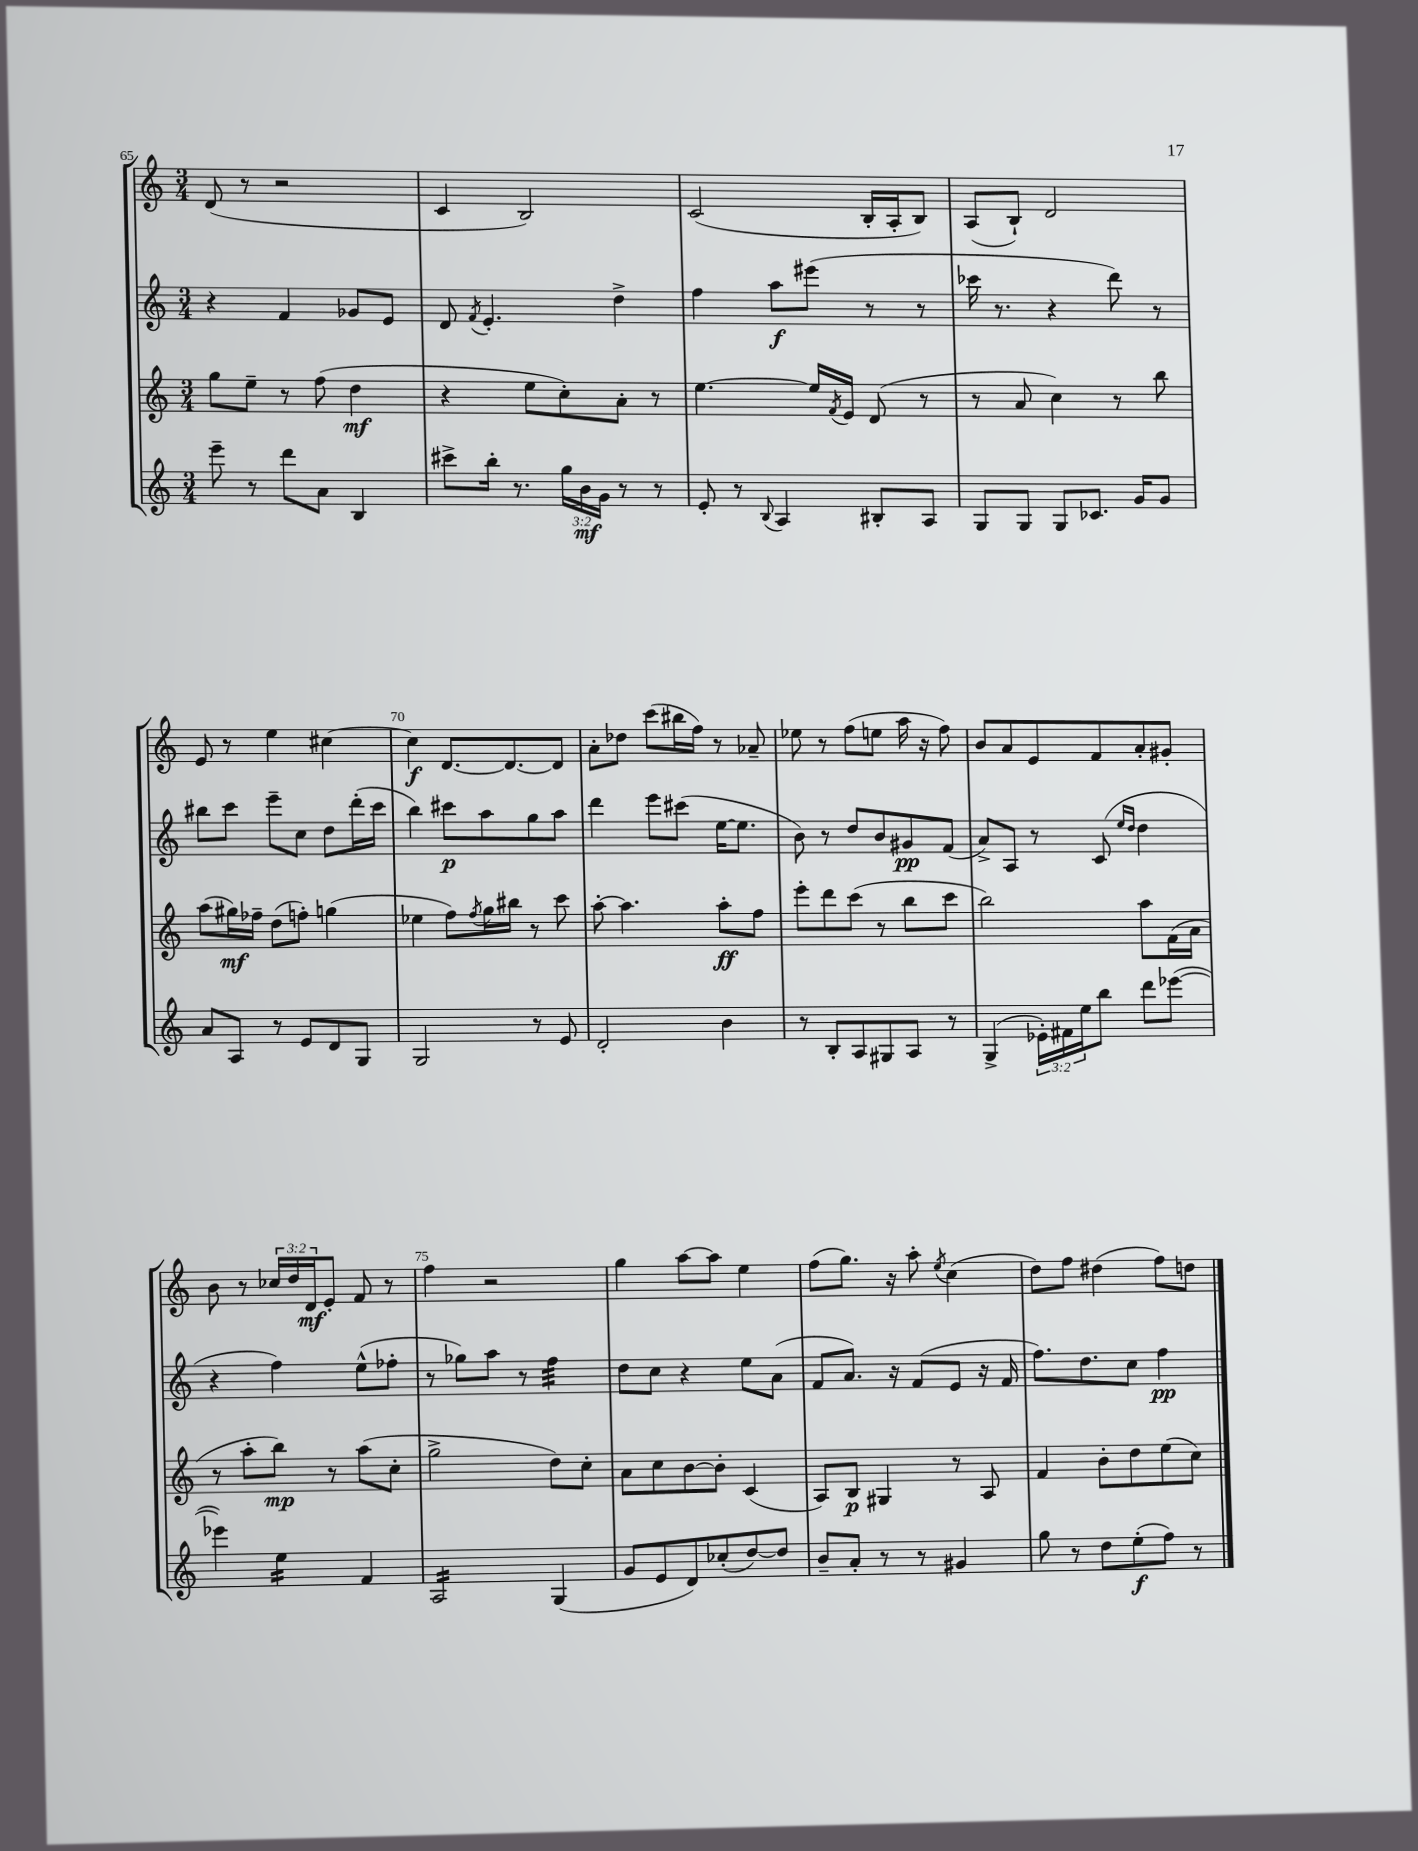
<<
\new StaffGroup <<
\new Staff = "s0" {
    \clef treble \key c \major \numericTimeSignature \time 3/4 \override Staff.TupletNumber.text = #tuplet-number::calc-fraction-text
    d'8( r8 r2 |
    c'4 b2) |
    c'2( b16-. a16-. b8) |
    a8( b8-!) d'2 |
    e'8 r8 e''4 cis''4~ |
    cis''4\f d'8.~ d'8.~ d'8 |
    a'8-. des''8 c'''8( bis''16 f''16) r8 aes'8-- |
    ees''8 r8 f''8( e''8 a''16 r16 f''8) |
    b'8 a'8 e'8 f'8 a'8-. gis'8-. |
    b'8 r8 \tuplet 3/2 { ces''16 d''16 d'16\mf } e'8-. f'8 r8 |
    f''4 r2 |
    g''4 a''8~ a''8 e''4 |
    f''8( g''8.) r16 a''8-. \acciaccatura { e''8 } c''4( |
    d''8) f''8 dis''4( f''8) d''8 \bar "|." |
}
\new Staff = "s1" {
    \clef treble \key c \major \numericTimeSignature \time 3/4
    r4 f'4 ges'8 e'8 |
    d'8 \acciaccatura { f'8 } e'4.-. d''4-> |
    f''4 a''8\f eis'''8( r8 r8 |
    ces'''16 r8. r4 d'''8) r8 |
    bis''8 c'''8 e'''8-- c''8 d''8 d'''16-.( c'''16 |
    b''4) cis'''8\p a''8 g''8 a''8 |
    d'''4 e'''8 cis'''8( e''16~ e''8. |
    b'8) r8 d''8 b'8 gis'8\pp f'8( |
    a'8->) a8 r8 c'8( \grace { e''16 d''16 } d''4 |
    r4 f''4) e''8-^( fes''8-. |
    r8 ges''8) a''8 r8 f''4:32 |
    d''8 c''8 r4 e''8 a'8( |
    f'8 a'8.) r16 f'8( e'8 r16 f'16 |
    f''8.) d''8. c''8 f''4\pp \bar "|." |
}
\new Staff = "s2" {
    \clef treble \key c \major \numericTimeSignature \time 3/4
    g''8 e''8-- r8 f''8( d''4\mf |
    r4 e''8 c''8-.) a'8-. r8 |
    e''4.~ e''16 \acciaccatura { f'8 } e'16 d'8( r8 |
    r8 a'8 c''4) r8 b''8 |
    a''8( gis''16\mf) fes''16-- d''8( f''8-.) g''4( |
    ees''4 f''8) \acciaccatura { f''8 } g''16 bis''16 r8 c'''8 |
    a''8~-. a''4. a''8-.\ff f''8 |
    e'''8-. d'''8 c'''8( r8 b''8 c'''8 |
    b''2) a''8 f'16( a'16 |
    r8 a''8-. b''8\mp) r8 a''8( c''8-. |
    g''2-> d''8) c''8-. |
    a'8 c''8 b'8~ b'8-. c'4( |
    a8) b8\p gis4 r8 a8 |
    f'4 b'8-. d''8 e''8( c''8) \bar "|." |
}
\new Staff = "s3" {
    \clef treble \key c \major \numericTimeSignature \time 3/4 \override Staff.TupletNumber.text = #tuplet-number::calc-fraction-text
    e'''8-- r8 d'''8 a'8 b4 |
    cis'''8-> b''16-. r8. \tuplet 3/2 { g''16 b'16\mf g'16 } r8 r8 |
    e'8-. r8 \appoggiatura { b8 } a4 bis8-. a8 |
    g8 g8 g8 ces'8. g'16 g'8 |
    a'8 a8 r8 e'8 d'8 g8 |
    g2 r8 e'8 |
    d'2-. b'4 |
    r8 b8-. a8 gis8 a8 r8 |
    g4->( \tuplet 3/2 { ees'16-.) fis'16 e''16 } b''8 d'''8 ees'''8~( |
    ees'''4) e''4:16 f'4 |
    a2:16 g4( |
    g'8 e'8 d'8) ces''8-.( d''8~) d''8 |
    b'8-- a'8-. r8 r8 gis'4 |
    g''8 r8 d''8 e''8-.\f( f''8) r8 \bar "|." |
}
>>
>>
\layout { \context { \Score currentBarNumber = #65 \override BarNumber.break-visibility = ##(#f #t #t) barNumberVisibility = #(every-nth-bar-number-visible 5) } }
